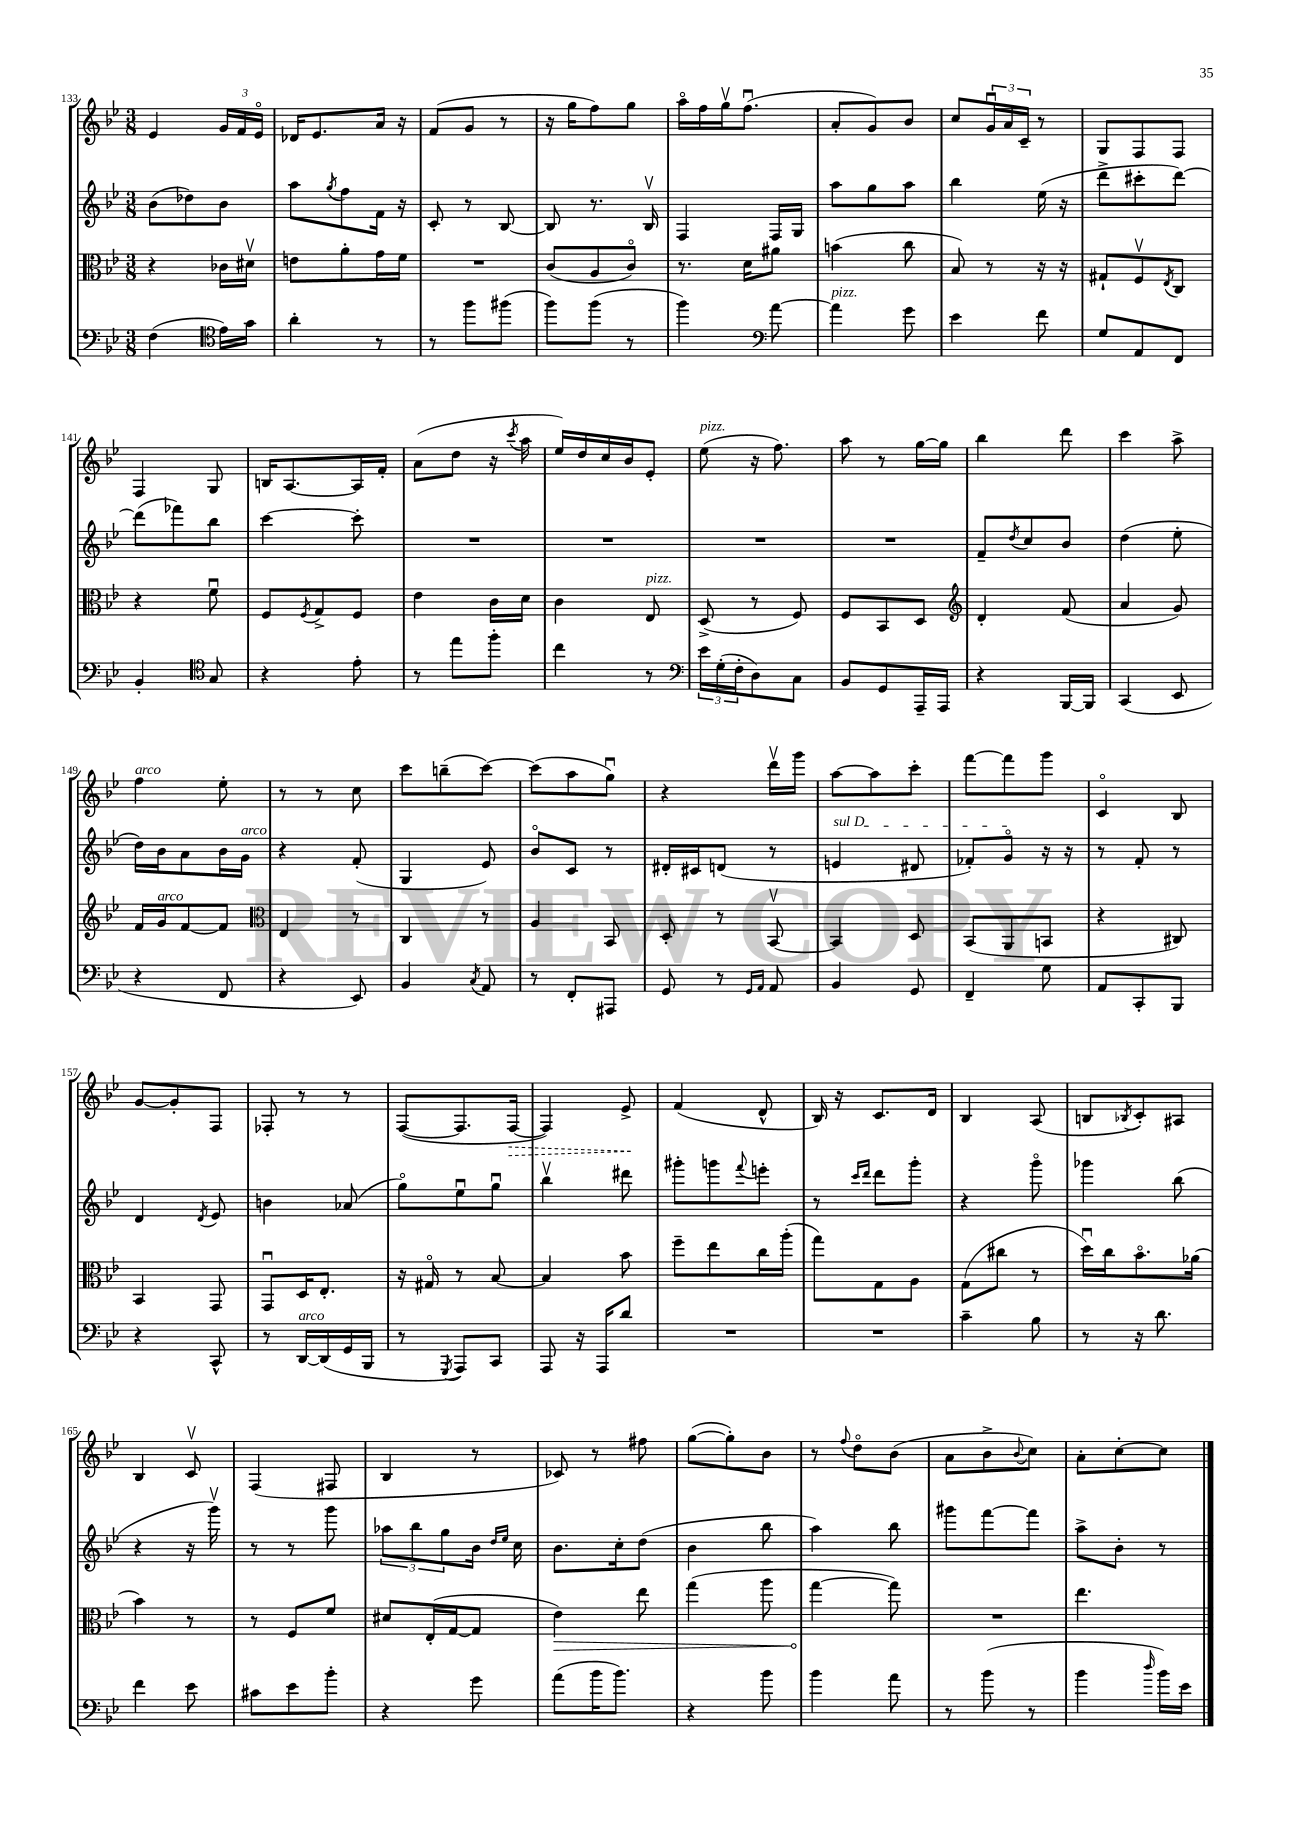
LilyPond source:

<<
\new StaffGroup <<
\new Staff = "s0" {
    \clef treble \key bes \major \numericTimeSignature \time 3/8
    ees'4 \tuplet 3/2 { g'16 f'16 ees'16\flageolet } |
    des'16 ees'8. a'16 r16 |
    f'8( g'8 r8 |
    r16 g''16 f''8) g''8 |
    a''16\flageolet f''16 g''16\upbow f''8.\downbow( |
    a'8-. g'8) bes'8 |
    c''8 \tuplet 3/2 { g'16\downbow a'16 c'16-- } r8 |
    g8 f8 f8 |
    f4 g8 |
    b16 a8.~ a16 f'16-. |
    a'8( d''8 r16 \acciaccatura { c'''8 } a''16 |
    ees''16) d''16 c''16 bes'16 ees'8-. |
    ees''8^\markup { \italic "pizz." }( r16 f''8.) |
    a''8 r8 g''16~ g''16 |
    bes''4 d'''8 |
    c'''4 a''8-> |
    f''4^\markup { \italic "arco" } ees''8-. |
    r8 r8 c''8 |
    c'''8 b''8--( c'''8~) |
    c'''8( a''8 g''8\downbow) |
    r4 d'''16\upbow g'''16 |
    a''8~ a''8 c'''8-. |
    f'''8~ f'''8 g'''8 |
    c'4\flageolet bes8 |
    g'8~ g'8-. f8 |
    fes8-. r8 r8 |
    f8~( f8. \once \override Hairpin.style = #'dashed-line f16~\> |
    f4) ees'8->\! |
    f'4( d'8-^ |
    bes16) r16 c'8. d'16 |
    bes4 a8( |
    b8 \acciaccatura { bes8 } c'8-.) ais8 |
    bes4 c'8\upbow |
    f4( fis8 |
    bes4 r8 |
    ces'8) r8 fis''8 |
    g''8~( g''8-.) bes'8 |
    r8 \appoggiatura { f''8 } d''8\flageolet bes'8( |
    a'8 bes'8-> \appoggiatura { bes'8 } c''8) |
    a'8-. c''8~-. c''8 \bar "|." |
}
\new Staff = "s1" {
    \clef treble \key bes \major \numericTimeSignature \time 3/8
    bes'8( des''8) bes'8 |
    a''8 \acciaccatura { g''8 } f''8 f'16 r16 |
    c'8-. r8 bes8~ |
    bes8 r8. bes16\upbow |
    f4 f16 g16 |
    a''8 g''8 a''8 |
    bes''4 ees''16( r16 |
    d'''8-> cis'''8-. d'''8~) |
    d'''8( fes'''8) bes''8 |
    c'''4~ c'''8-. |
    R4. |
    R4. |
    R4. |
    R4. |
    f'8-- \acciaccatura { d''8 } c''8 bes'8 |
    d''4( ees''8-. |
    d''16) bes'16 a'8 bes'16 g'16^\markup { \italic "arco" } |
    r4 f'8-.( |
    g4 ees'8) |
    bes'8\flageolet c'8 r8 |
    dis'16-. cis'16 d'8( r8 |
    \once \override TextSpanner.bound-details.left.text = \markup { \italic "sul D" } e'4\startTextSpan dis'8 |
    fes'8-.) g'8\flageolet\stopTextSpan r16 r16 |
    r8 f'8-. r8 |
    d'4 \acciaccatura { d'8 } ees'8 |
    b'4 aes'8( |
    g''8\flageolet) ees''8\downbow g''8\downbow |
    bes''4\upbow dis'''8 |
    gis'''8-. g'''8 \appoggiatura { f'''8 } e'''8-. |
    r8 \grace { c'''16 d'''16 } d'''8 g'''8-. |
    r4 g'''8\flageolet |
    ges'''4 bes''8( |
    r4 r16 g'''16\upbow) |
    r8 r8 g'''8 |
    \tuplet 3/2 { aes''8 bes''8 g''8 } bes'16 \grace { d''16 ees''16 } c''16 |
    bes'8. c''16-. d''8( |
    bes'4 bes''8 |
    a''4) bes''8 |
    gis'''8 f'''8~ f'''8 |
    a''8-> bes'8-. r8 \bar "|." |
}
\new Staff = "s2" {
    \clef alto \key bes \major \numericTimeSignature \time 3/8
    r4 ces'16 dis'16\upbow |
    e'8 a'8-. g'16 f'16 |
    R4. |
    c'8( a8 c'8\flageolet) |
    r8. d'16 ais'8 |
    b'4( c''8 |
    bes8) r8 r16 r16 |
    gis8-! f8\upbow \acciaccatura { ees8 } c8 |
    r4 f'8\downbow |
    f8 \acciaccatura { f8 } g8-> f8 |
    ees'4 c'16 d'16 |
    c'4 ees8^\markup { \italic "pizz." } |
    d8->( r8 f8) |
    f8 bes,8 d8 |
    \clef treble d'4-. f'8( |
    a'4 g'8) |
    f'16 g'16^\markup { \italic "arco" } f'8~ f'8 |
    \clef alto ees4 r8 |
    c4 r8 |
    a4 bes,8 |
    d8-. r8 bes,8~\upbow |
    bes,4 d8 |
    bes,8( a,8 b,8 |
    r4 cis8) |
    bes,4 g,8 |
    g,8\downbow d16 ees8.-. |
    r16 gis16\flageolet r8 bes8~ |
    bes4 bes'8 |
    f''8-- ees''8 c''16 a''16-.( |
    g''8) g8 a8 |
    g8( cis''8 r8 |
    d''16\downbow) c''16 bes'8.\flageolet aes'16( |
    bes'4) r8 |
    r8 f8 f'8 |
    dis'8 ees16-.( g16~ g8 |
    \once \override Hairpin.circled-tip = ##t ees'4\>) ees''8 |
    g''4( a''8 |
    g''4~\! g''8) |
    R4. |
    ees''4. \bar "|." |
}
\new Staff = "s3" {
    \clef bass \key bes \major \numericTimeSignature \time 3/8
    f4( \clef tenor ees'16) g'16 |
    a'4-. r8 |
    r8 f''8 fis''8( |
    f''8) f''8( r8 |
    f''4) \clef bass a'8~ |
    a'4^\markup { \italic "pizz." } g'8 |
    ees'4 f'8 |
    g8 a,8 f,8 |
    bes,4-. \clef tenor g8 |
    r4 ees'8-. |
    r8 ees''8 f''8-. |
    c''4 r8 |
    \clef bass \tuplet 3/2 { ees'16 g16-.( f16-. } d8) c8 |
    bes,8 g,8 a,,16-- a,,16 |
    r4 bes,,16~ bes,,16 |
    c,4( ees,8 |
    r4 f,8 |
    r4 ees,8) |
    bes,4 \acciaccatura { c8 } a,8 |
    r8 f,8-. ais,,8 |
    g,8 r8 \grace { g,16 a,16 } a,8 |
    bes,4 g,8 |
    f,4-- g8 |
    a,8 c,8-. bes,,8 |
    r4 c,8-^ |
    r8 d,16~^\markup { \italic "arco" } d,16( g,16 bes,,16 |
    r8 \acciaccatura { g,,8 } a,,8) c,8 |
    a,,8 r16 a,,16 d'8 |
    R4. |
    R4. |
    c'4-- bes8 |
    r8 r16 d'8. |
    f'4 ees'8 |
    cis'8 ees'8 bes'8-. |
    r4 g'8 |
    a'8( bes'16 bes'8.) |
    r4 bes'8 |
    bes'4 a'8 |
    r8 bes'8( r8 |
    bes'4 \grace { d''16 } bes'16) ees'16 \bar "|." |
}
>>
>>
\layout { \context { \Score currentBarNumber = #133 } }
